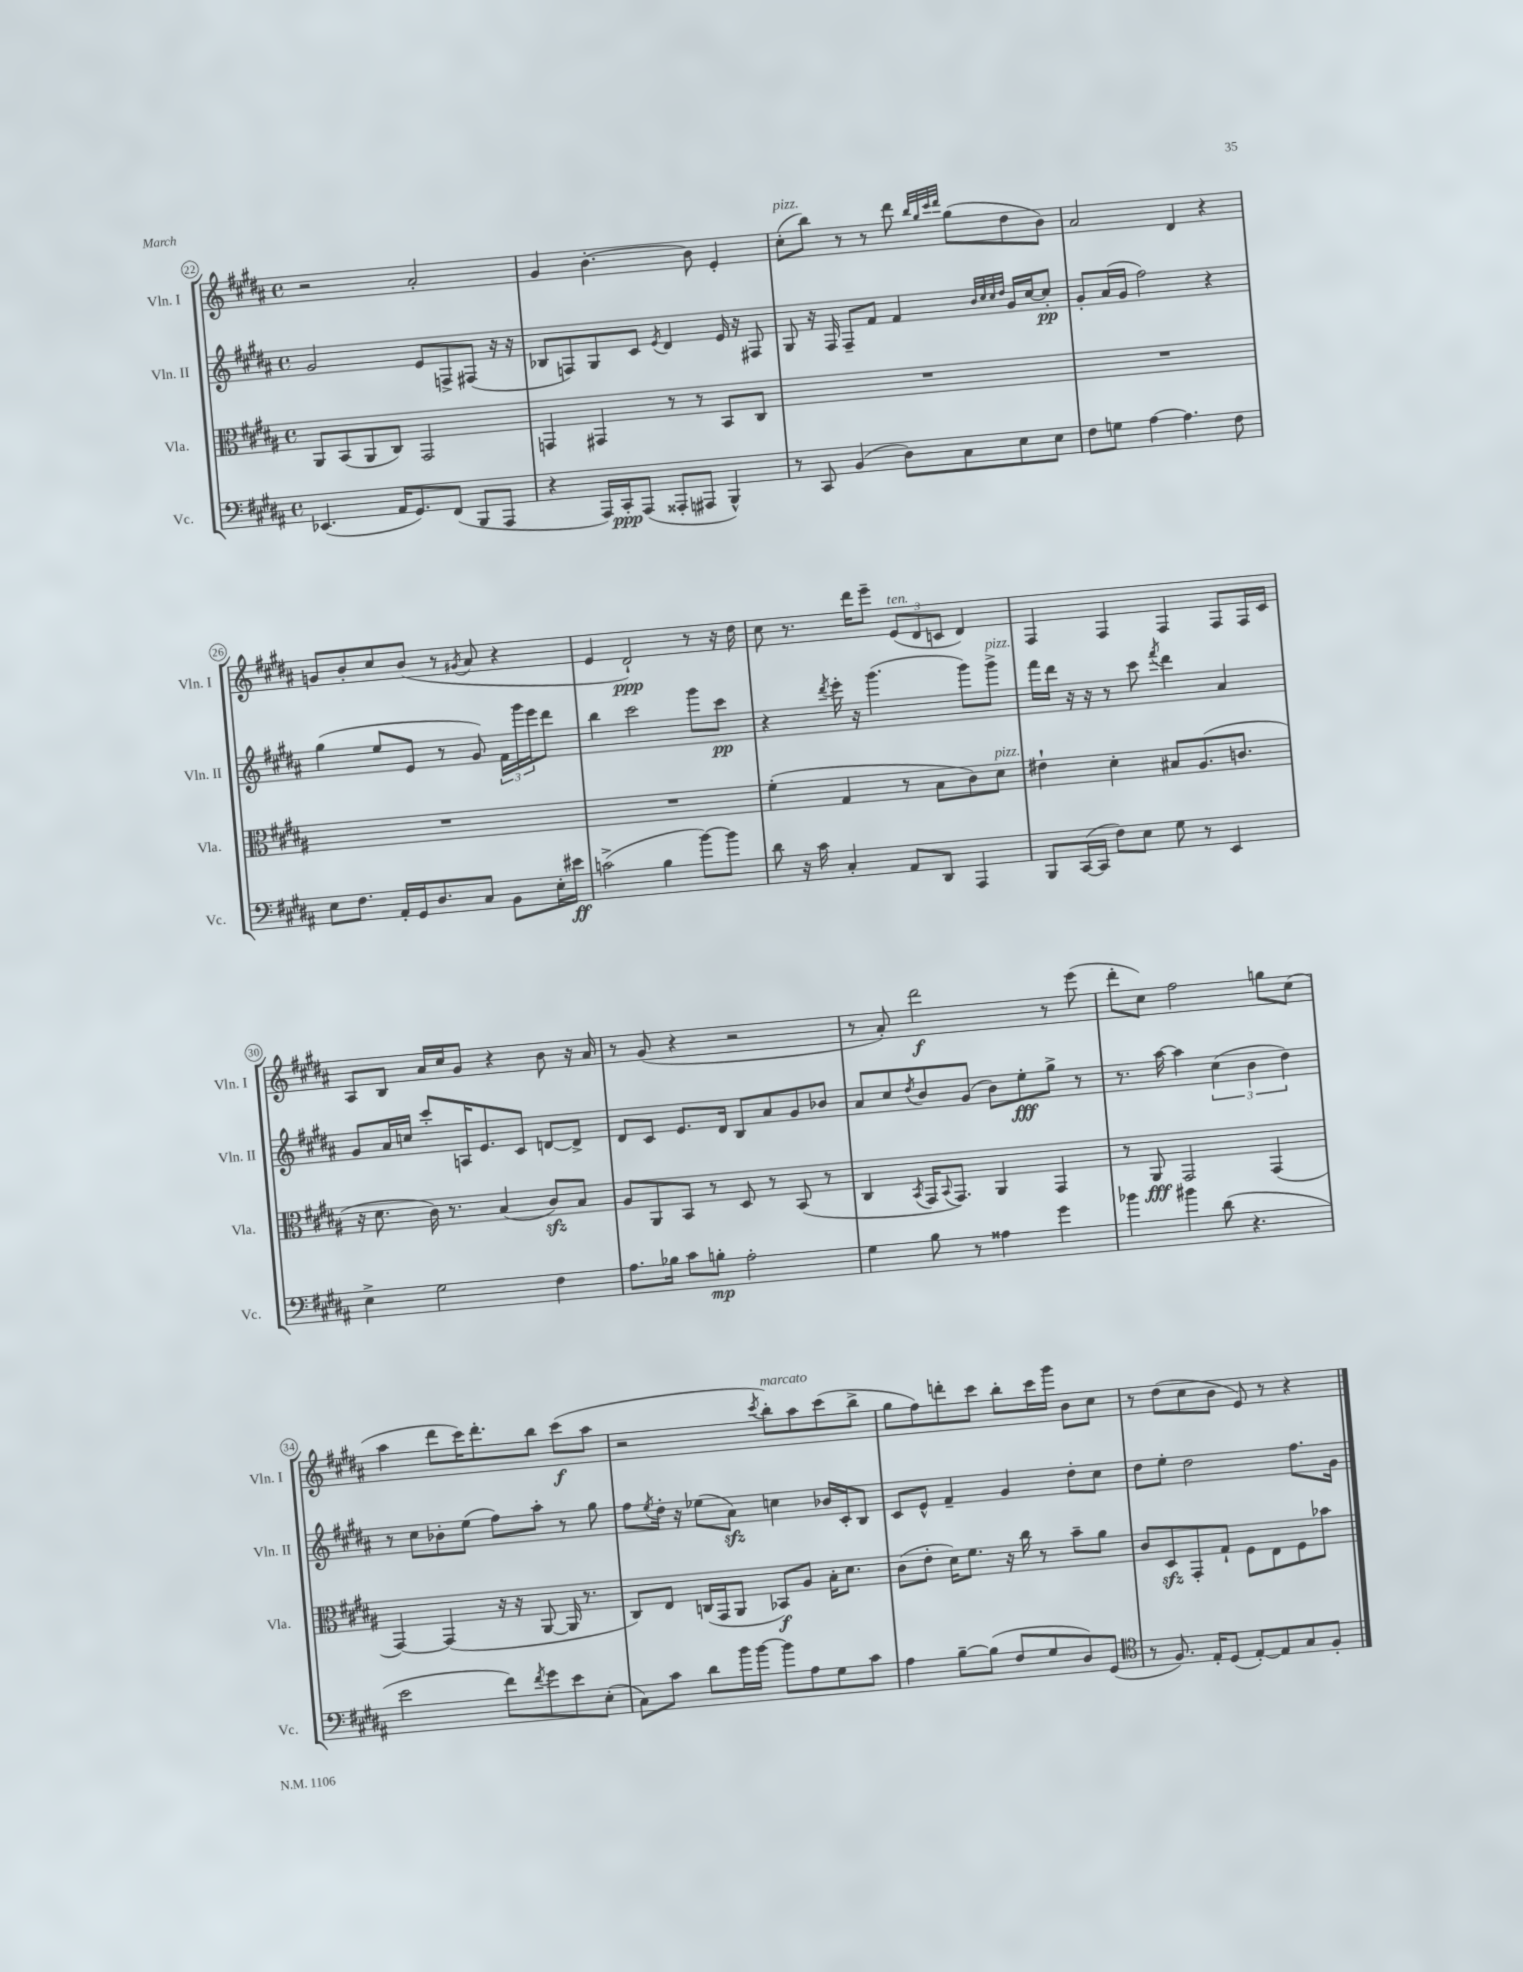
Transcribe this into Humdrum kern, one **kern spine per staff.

**kern	**dynam	**kern	**dynam	**kern	**dynam	**kern	**dynam
*part4	*part4	*part3	*part3	*part2	*part2	*part1	*part1
*staff4	*staff4	*staff3	*staff3	*staff2	*staff2	*staff1	*staff1
*I"Vc.	*	*I"Vla.	*	*I"Vln. II	*	*I"Vln. I	*
*I'Vc.	*	*I'Vla.	*	*I'Vln. II	*	*I'Vln. I	*
*clefF4	*	*clefC3	*	*clefG2	*	*clefG2	*
*k[f#c#g#d#a#]	*	*k[f#c#g#d#a#]	*	*k[f#c#g#d#a#]	*	*k[f#c#g#d#a#]	*
*M4/4	*	*M4/4	*	*M4/4	*	*M4/4	*
*met(c)	*	*met(c)	*	*met(c)	*	*met(c)	*
=22	=22	=22	=22	=22	=22	=22	=22
(4.EE-X/	.	8AA#/L	.	2g#/	.	2r	.
.	.	(8BB/	.	.	.	.	.
.	.	8AA#/	.	.	.	.	.
16AA#/KL	.	8C#/J)	.	.	.	.	.
8.GG#/)	.	.	.	.	.	.	.
.	.	2GG#/	.	8e/L	.	2a#'/	.
(8FF#/J	.	.	.	8Fn^/	.	.	.
8BBB/L	.	.	.	(8F#X/J	.	.	.
8AAA#/J	.	.	.	16r	.	.	.
.	.	.	.	16r	.	.	.
=23	=23	=23	=23	=23	=23	=23	=23
4r	.	4GGn/	.	8B-X/L	.	4g#/	.
.	.	.	.	8Fn/)	.	.	.
16AAA#/LL)	.	4GG#X/	.	8G#/	.	[4.b'\	.
16CC#'/J	ppp	.	.	.	.	.	.
(8AAA#/J	.	.	.	8c#/J	.	.	.
.	.	.	.	8qe/	.	.	.
8AAA##X'/L	.	8r	.	4d#/	.	.	.
8AAA#X/J	.	8r	.	.	.	8b\]	.
4BBB^^/)	.	8BB/L	.	16e/	.	4e'/	.
.	.	.	.	16r	.	.	.
.	.	8C#/J	.	8F#X/	.	.	.
=24	=24	=24	=24	=24	=24	=24	=24
!	!	!	!	!	!	!LO:TX:a:i:t=pizz.	!
8r	.	1r	.	8G#/	.	(8cc#'\L	.
8CC#/	.	.	.	16r	.	8bb\J)	.
.	.	.	.	16F#/	.	.	.
(4BB/	.	.	.	8F#~/L	.	8r	.
.	.	.	.	8f#/J	.	8r	.
8D#\L)	.	.	.	4f#/	.	8ddd#\	.
.	.	.	.	.	.	32qqbb/LLL	.
.	.	.	.	.	.	32qqgg#/	.
.	.	.	.	.	.	32qqccc#/	.
.	.	.	.	.	.	32qqddd#/JJJ	.
8C#\	.	.	.	.	.	(8gg#\L	.
.	.	.	.	32qqb/LLL	.	.	.
.	.	.	.	32qqcc#/	.	.	.
.	.	.	.	32qqcc#/	.	.	.
.	.	.	.	32qqdd#/JJJ	.	.	.
8E\	.	.	.	16g#/LL	.	8dd#\	.
.	.	.	.	[16cc#/J	.	.	.
8E\J	.	.	.	8cc#'/J]	pp	8b\J)	.
=25	=25	=25	=25	=25	=25	=25	=25
8F#\L	.	1r	.	8g#'/L	.	2a#/	.
8Gn\J	.	.	.	(16a#/L	.	.	.
.	.	.	.	16g#/JJ	.	.	.
[4A#\	.	.	.	2ff#\)	.	.	.
4.A#\]	.	.	.	.	.	4d#/	.
.	.	.	.	4r	.	4r	.
8F#\	.	.	.	.	.	.	.
!!LO:LB:g=z
=26	=26	=26	=26	=26	=26	=26	=26
8E\L	.	1r	.	(4gg#\	.	8gn/L	.
8.F#\J	.	.	.	.	.	8b'/	.
.	.	.	.	8ee/L	.	8cc#/	.
16AA#'/LL	.	.	.	.	.	.	.
16GG#/J	.	.	.	8e/J	.	(8b/J	.
8.D#/	.	.	.	.	.	.	.
.	.	.	.	8r	.	8r	.
.	.	.	.	.	.	8qg#X/	.
8C#/J	.	.	.	8g#/)	.	8a#/	.
8BB\L	.	.	.	24f#\LL	.	4r	.
.	.	.	.	24ggg#\	.	.	.
.	.	.	.	24eee\J	.	.	.
16E'\L	.	.	.	8ddd#\J	.	.	.
16e#X\JJ	ff	.	.	.	.	.	.
=27	=27	=27	=27	=27	=27	=27	=27
(2cn^\	.	1r	.	4bb\	.	4e/	.
.	.	.	.	2ccc#\	.	2d#`/)	ppp
4B\	.	.	.	.	.	.	.
[8b\L)	.	.	.	8ggg#\L	.	8r	.
8b\J]	.	.	.	8ccc#\J	pp	16r	.
.	.	.	.	.	.	16dd#\	.
=28	=28	=28	=28	=28	=28	=28	=28
8d#\	.	(4f#'\	.	4r	.	8cc#\	.
16r	.	.	.	.	.	8.r	.
16c#\	.	.	.	.	.	.	.
.	.	.	.	8qddd#/	.	.	.
4C#'/	.	4G#/	.	16eee'\	.	.	.
.	.	.	.	16r	.	16ddd#\KL	.
.	.	.	.	(4.ggg#\	.	8eee~\J	.
!	!	!	!	!	!	!LO:TX:a:i:t=ten.	!
8AA#/L	.	8r	.	.	.	(12e/L	.
.	.	.	.	.	.	12d#/	.
8DD#/J	.	8B\L	.	.	.	.	.
.	.	.	.	.	.	12cn/J	.
4AAA#/	.	8c#\)	.	8ggg#\L)	.	4d#/)	.
!	!	!	!	!LO:TX:a:i:t=pizz.	!	!	!
!	!	!LO:TX:a:i:t=pizz.	!	!	!	!	!
.	.	8d#\J	.	8ggg#^\J	.	.	.
=29	=29	=29	=29	=29	=29	=29	=29
8BBB/L	.	4e#X`\	.	16fff#\LL	.	4F#/	.
.	.	.	.	16ddd#\JJ	.	.	.
([16CC#/L	.	.	.	16r	.	.	.
16CC#/JJ]	.	.	.	16r	.	.	.
8F#\L)	.	4d#'\	.	8r	.	4F#/	.
8E\J	.	.	.	8ccc#\	.	.	.
.	.	.	.	8qfff#/	.	.	.
8G#\	.	8B#X/L	.	4ddd#\	.	4F#/	.
8r	.	(8.A#/	.	.	.	.	.
4EE/	.	.	.	4a#/	.	8F#/L	.
.	.	8.cn/J	.	.	.	.	.
.	.	.	.	.	.	16F#/L	.
.	.	.	.	.	.	16c#/JJ	.
!!LO:LB:g=z
=30	=30	=30	=30	=30	=30	=30	=30
4E^\	.	16r	.	8g#/L	.	8A#/L	.
.	.	8.d#\	.	.	.	.	.
.	.	.	.	16a#/L	.	8B/J	.
.	.	.	.	16ccn/JJ	.	.	.
2G#\	.	16c#\)	.	8ccc#'/L	.	16a#/LL	.
.	.	8.r	.	.	.	16cc#/J	.
.	.	.	.	16An/K	.	8g#/J	.
.	.	.	.	8.e/	.	.	.
.	.	(4B/	.	.	.	4r	.
.	.	.	.	8c#/J	.	.	.
4F#\	.	8c#zz/L)	.	[8dn/L	.	8b\	.
.	.	8B/J	.	8d^/J]	.	16r	.
.	.	.	.	.	.	16a#/	.
=31	=31	=31	=31	=31	=31	=31	=31
8.A#\L	.	8A#/L	.	8d#/L	.	8r	.
.	.	8AA#/	.	8c#/J	.	(8g#/	.
16B-X\Jk	.	.	.	.	.	.	.
8c#\L	.	8BB/J	.	8.e/L	.	4r	.
8Bn'\J	mp	8r	.	.	.	.	.
.	.	.	.	16d#/Jk	.	.	.
2A#'\	.	8D#/	.	8B/L	.	2r	.
.	.	8r	.	8a#/	.	.	.
.	.	(8BB/	.	8g#/	.	.	.
.	.	8r	.	8b-X/J	.	.	.
=32	=32	=32	=32	=32	=32	=32	=32
4G#\	.	4C#/	.	8a#/L	.	8r	.
.	.	.	.	8cc#/	.	8a#'/)	.
.	.	8qBB/	.	8qdd#/	.	.	.
8B\	.	16GG#/KL	.	8b/	.	2ddd#\	f
.	.	8qqBB/	.	.	.	.	.
.	.	8.GG#/J)	.	.	.	.	.
8r	.	.	.	(8g#/J	.	.	.
4A##X\	.	4AA#/	.	8b\L)	.	.	.
.	.	.	.	8ee'\	fff	.	.
4g#\	.	4GG#/	.	8gg#^\J	.	8r	.
.	.	.	.	8r	.	(8eee\	.
=33	=33	=33	=33	=33	=33	=33	=33
4b-X\	.	8r	.	8.r	.	8ddd#'\L	.
.	.	8AA#/	fff	.	.	8cc#\J)	.
.	.	.	.	[16aa#\	.	.	.
4b#X\	.	2GG#/	.	4aa#\]	.	2ff#\	.
(8d#\	.	.	.	(6cc#\	.	.	.
4.r	.	.	.	.	.	.	.
.	.	.	.	6b\	.	.	.
.	.	(4GG#/	.	.	.	8ggn\L	.
.	.	.	.	6dd#\)	.	.	.
.	.	.	.	.	.	(8cc#\J	.
!!LO:LB:g=z
=34	=34	=34	=34	=34	=34	=34	=34
2e\	.	[4GG#/)	.	8r	.	4aa#\	.
.	.	.	.	8cc#\L	.	.	.
.	.	(4GG#/]	.	8b-X'\	.	8ddd#\L	.
.	.	.	.	(8ee\J	.	16ccc#\K)	.
.	.	.	.	.	.	8.ddd#'\	.
8f#\L)	.	16r	.	8ff#\L)	.	.	.
.	.	16r	.	.	.	.	.
8qf#/	.	.	.	.	.	.	.
8g#\	.	[8AA#/	.	8aa#'\J	.	8bb\J	.
8e\	.	16AA#/]	.	8r	.	(8ccc#\L	f
.	.	8.r	.	.	.	.	.
(8E'\J	.	.	.	8gg#\	.	8aa#\J	.
=35	=35	=35	=35	=35	=35	=35	=35
8C#\L)	.	8C#/L)	.	8ff#\L	.	2r	.
.	.	.	.	8qee/	.	.	.
8c#\J	.	8E/J	.	16dd#'\Jk	.	.	.
.	.	.	.	16r	.	.	.
8d#\L	.	(16Cn/LL	.	(8ee-X\L	.	.	.
.	.	16GG#/J	.	.	.	.	.
16b\L	.	8AA#/J	.	8a#zz\J)	.	.	.
[16b\JJ	.	.	.	.	.	.	.
.	.	.	.	.	.	8qccc#/	.
!	!	!	!	!	!	!LO:TX:a:i:t=marcato	!
8b\L]	.	8BB-X/L)	f	4ccn\	.	8bb'\L)	.
8A#\	.	8A#/J	.	.	.	8aa#\	.
8G#\	.	16B'\KL	.	16b-X/LL	.	(8ccc#\	.
.	.	8.d#\J	.	16c#'/J	.	.	.
8c#\J	.	.	.	8B/J	.	8bb^\J	.
=36	=36	=36	=36	=36	=36	=36	=36
4A#\	.	(8c#\L	.	8c#/L	.	8gg#\L	.
.	.	8e'\J	.	8e^^/J	.	8ff#\)	.
[8B~\L	.	16d#\KL)	.	4f#~/	.	8dddn'\	.
.	.	8.f#\J	.	.	.	.	.
(8B\J]	.	.	.	.	.	8ccc#\J	.
8F#/L	.	16r	.	4g#/	.	8bb'\L	.
.	.	16cc#\	.	.	.	.	.
8G#/	.	8r	.	.	.	16ccc#\L	.
.	.	.	.	.	.	16ggg#\JJ	.
8D#/)	.	8b~\L	.	8dd#'\L	.	8b\L	.
(8GG#/J	.	8a#\J	.	8cc#\J	.	8cc#\J	.
=37	=37	=37	=37	=37	=37	=37	=37
*clefC4	*	*	*	*	*	*	*
8r	.	8c#/L	.	8dd#\L	.	8r	.
8.F#/)	.	8D#zz/	.	8ee'\J	.	(8dd#\L	.
.	.	8GG#'/	.	2dd#\	.	8cc#\	.
16E'/KL	.	.	.	.	.	.	.
(8D#/J	.	8G#`/J	.	.	.	8b\J	.
[8E'/L)	.	8F#\L	.	.	.	8e/)	.
8E/]	.	8E\	.	.	.	8r	.
8G#/	.	8F#\	.	8.ff#\L	.	4r	.
8F#'/J	.	8b-X\J	.	.	.	.	.
.	.	.	.	16g#\Jk	.	.	.
==	==	==	==	==	==	==	==
*-	*-	*-	*-	*-	*-	*-	*-
